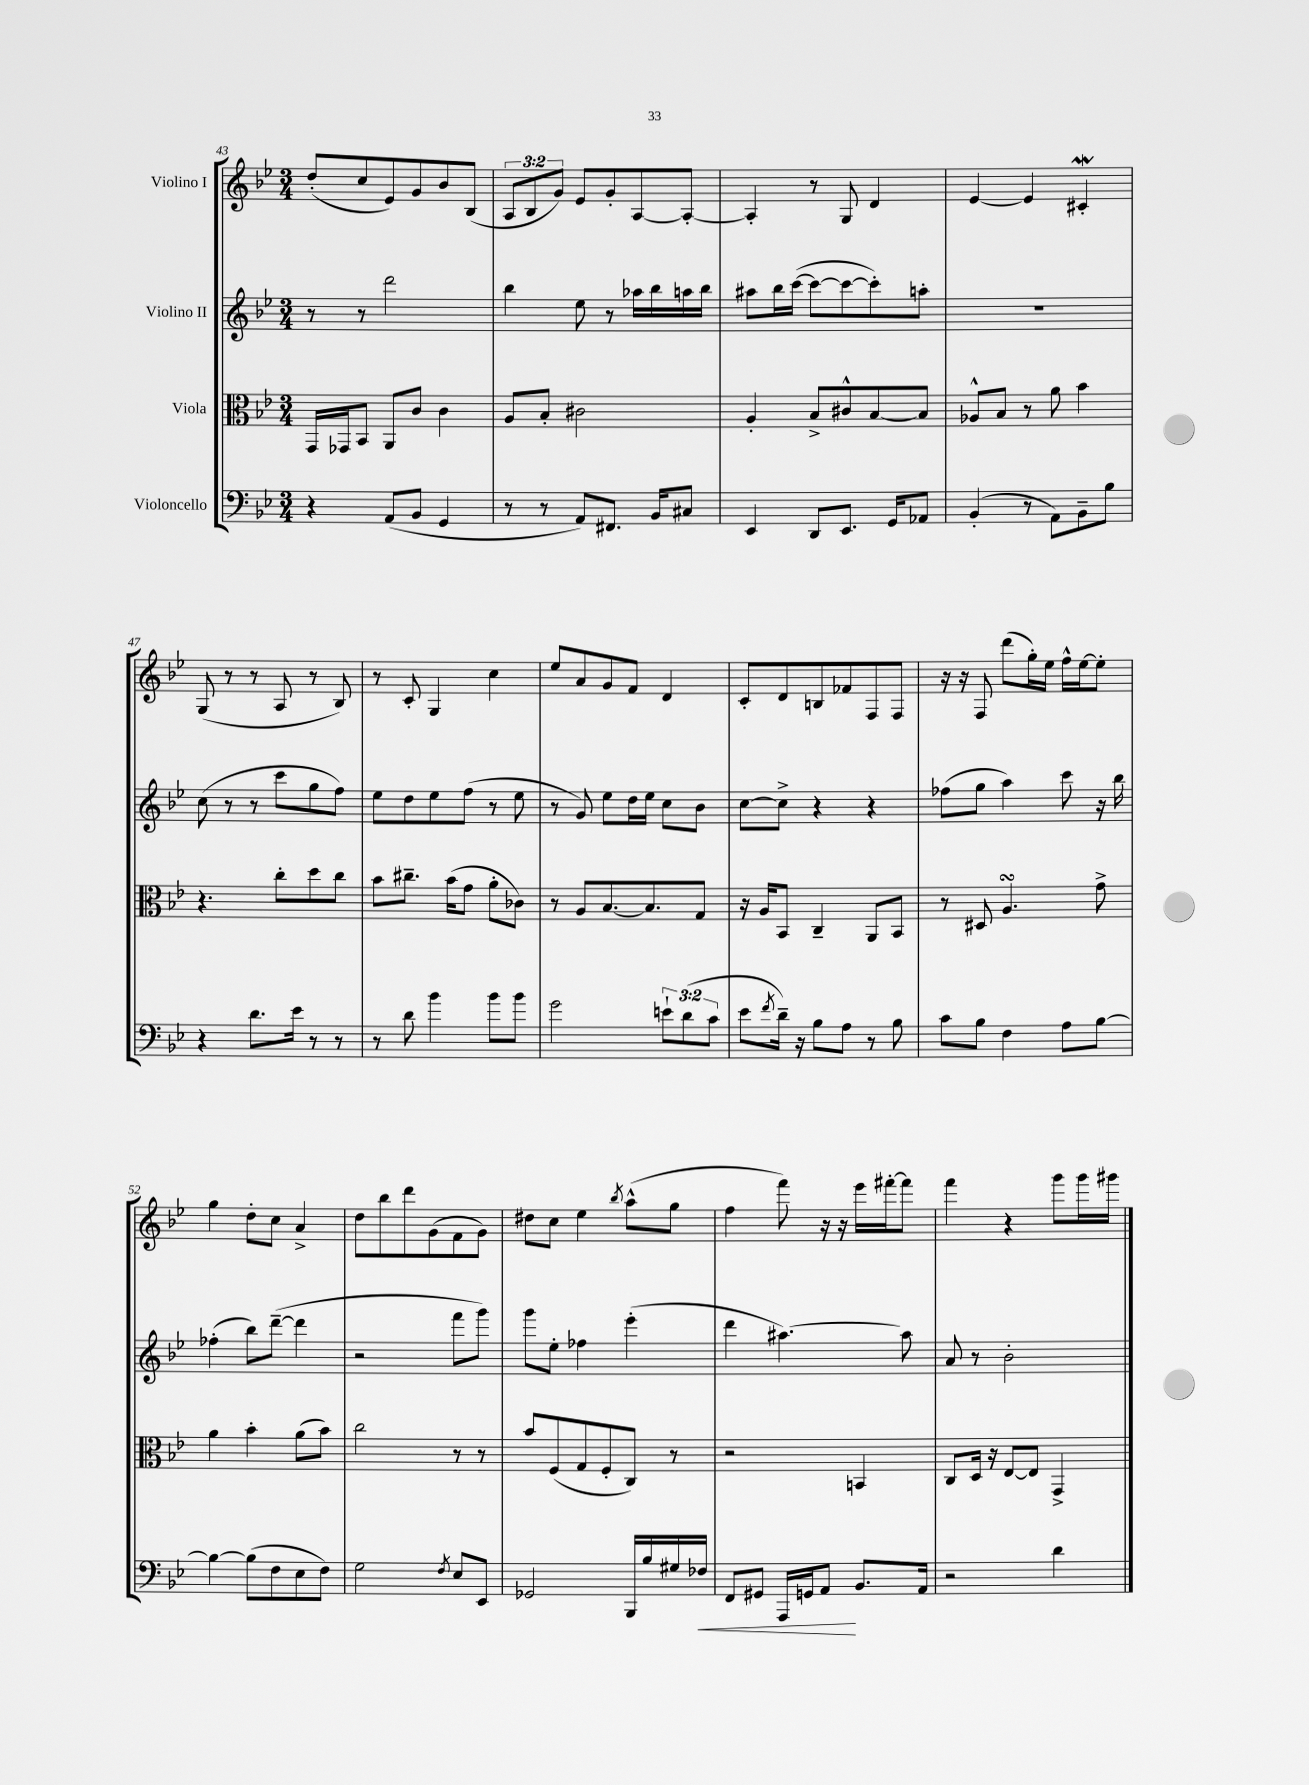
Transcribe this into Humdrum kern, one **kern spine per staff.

**kern	**kern	**kern	**kern
*staff4	*staff3	*staff2	*staff1
*clefF4	*clefC3	*clefG2	*clefG2
*k[b-e-]	*k[b-e-]	*k[b-e-]	*k[b-e-]
*M3/4	*M3/4	*M3/4	*M3/4
4r	16GG	8r	(8dd'
.	16GG-	.	.
.	8BB-	8r	8cc
(8AA	8AA	2ddd	8e-)
8BB-	8c	.	8g
4GG	4c	.	8b-
.	.	.	(8B-
=	=	=	=
8r	8A	4bb-	12A
.	.	.	12B-
8r	8B-'	.	.
.	.	.	12g)
8AA)	2c#	8ee-	8e-
8.FF#	.	8r	8g'
.	.	16aa-	[8A
16BB-	.	16bb-	.
8C#	.	16aa	8A'_
.	.	16bb-	.
=	=	=	=
4EE-	4A'	8aa#	4A']
.	.	16bb-	.
.	.	([16ccc	.
8DD	8B-^	8ccc_	8r
8.EE-	8c#^^	8ccc_	8G
.	[8B-	8ccc'])	4d
16GG	.	.	.
8AA-	8B-]	8aa'	.
=	=	=	=
(4BB-'	8A-^^	2.r	[4e-
.	8B-	.	.
8r	8r	.	4e-]
8AA)	8a	.	.
8BB-~	4b-	.	4c#'
8B-	.	.	.
=	=	=	=
4r	4.r	(8cc	(8G
.	.	8r	8r
8.d	.	8r	8r
.	8cc'	8ccc	8A
16e-	.	.	.
8r	8dd	8gg	8r
8r	8cc	8ff)	8B-)
=	=	=	=
8r	8b-	8ee-	8r
8d	8.cc#~	8dd	8c'
4b-	.	8ee-	4G
.	(16b-	.	.
.	8g	(8ff	.
8b-	8a'	8r	4cc
8b-	8c-)	8ee-	.
=	=	=	=
2g	8r	8r	8ee-
.	8A	8g)	8a
.	[8.B-	8ee-	8g
.	.	16dd	8f
.	8.B-]	16ee-	.
12e`	.	8cc	4d
(12d	.	.	.
.	8G	8b-	.
12c	.	.	.
=	=	=	=
8e-	16r	[8cc	8c'
.	16A	.	.
8qf	.	.	.
16d~)	8BB-	8cc^]	8d
16r	.	.	.
8B-	4C~	4r	8B
8A	.	.	8f-
8r	8AA	4r	8F
8B-	8BB-	.	8F
=	=	=	=
8c	8r	(8ff-	16r
.	.	.	16r
8B-	8D#	8gg	8F
4F	4.A	4aa)	(8ddd
.	.	.	16gg')
.	.	.	16ee-
8A	.	8ccc	16ff^^
.	.	.	[16ee-
[8B-	8g^	16r	8ee-']
.	.	16bb-	.
=	=	=	=
4B-_	4a	(4ff-'	4gg
(8B-]	4b-'	8bb-)	8dd'
8F	.	([8ddd~	8cc
8E-	(8a	4ddd]	4a^
8F)	8b-)	.	.
=	=	=	=
2G	2cc	2r	8dd
.	.	.	8bb-
.	.	.	8ddd
.	.	.	(8g
8qF	.	.	.
8E-	8r	8fff	8f
8EE-	8r	8ggg)	8g)
=	=	=	=
2GG-	8b-	8ggg	8dd#
.	(8F	8ee-'	8cc
.	8G	4ff-	4ee-
.	8F'	.	.
.	.	.	8qbb-
16BBB-	8C)	(4eee-'	(8aa^^
16B-	.	.	.
16G#	8r	.	8gg
16F-	.	.	.
=	=	=	=
8FF	2r	4ddd	4ff
8GG#	.	.	.
16AAA	.	[4.aa#)	8fff)
16GG	.	.	.
8AA	.	.	16r
.	.	.	16r
8.BB-	4BB	.	16eee-
.	.	.	[16fff#'
.	.	8aa#]	8fff#]
16AA	.	.	.
=	=	=	=
2r	8C	8a	4fff
.	16D	8r	.
.	16r	.	.
.	[8E-	2b-'	4r
.	8E-]	.	.
4d	4GG^	.	8ggg
.	.	.	16ggg
.	.	.	16ggg#
==	==	==	==
*-	*-	*-	*-
